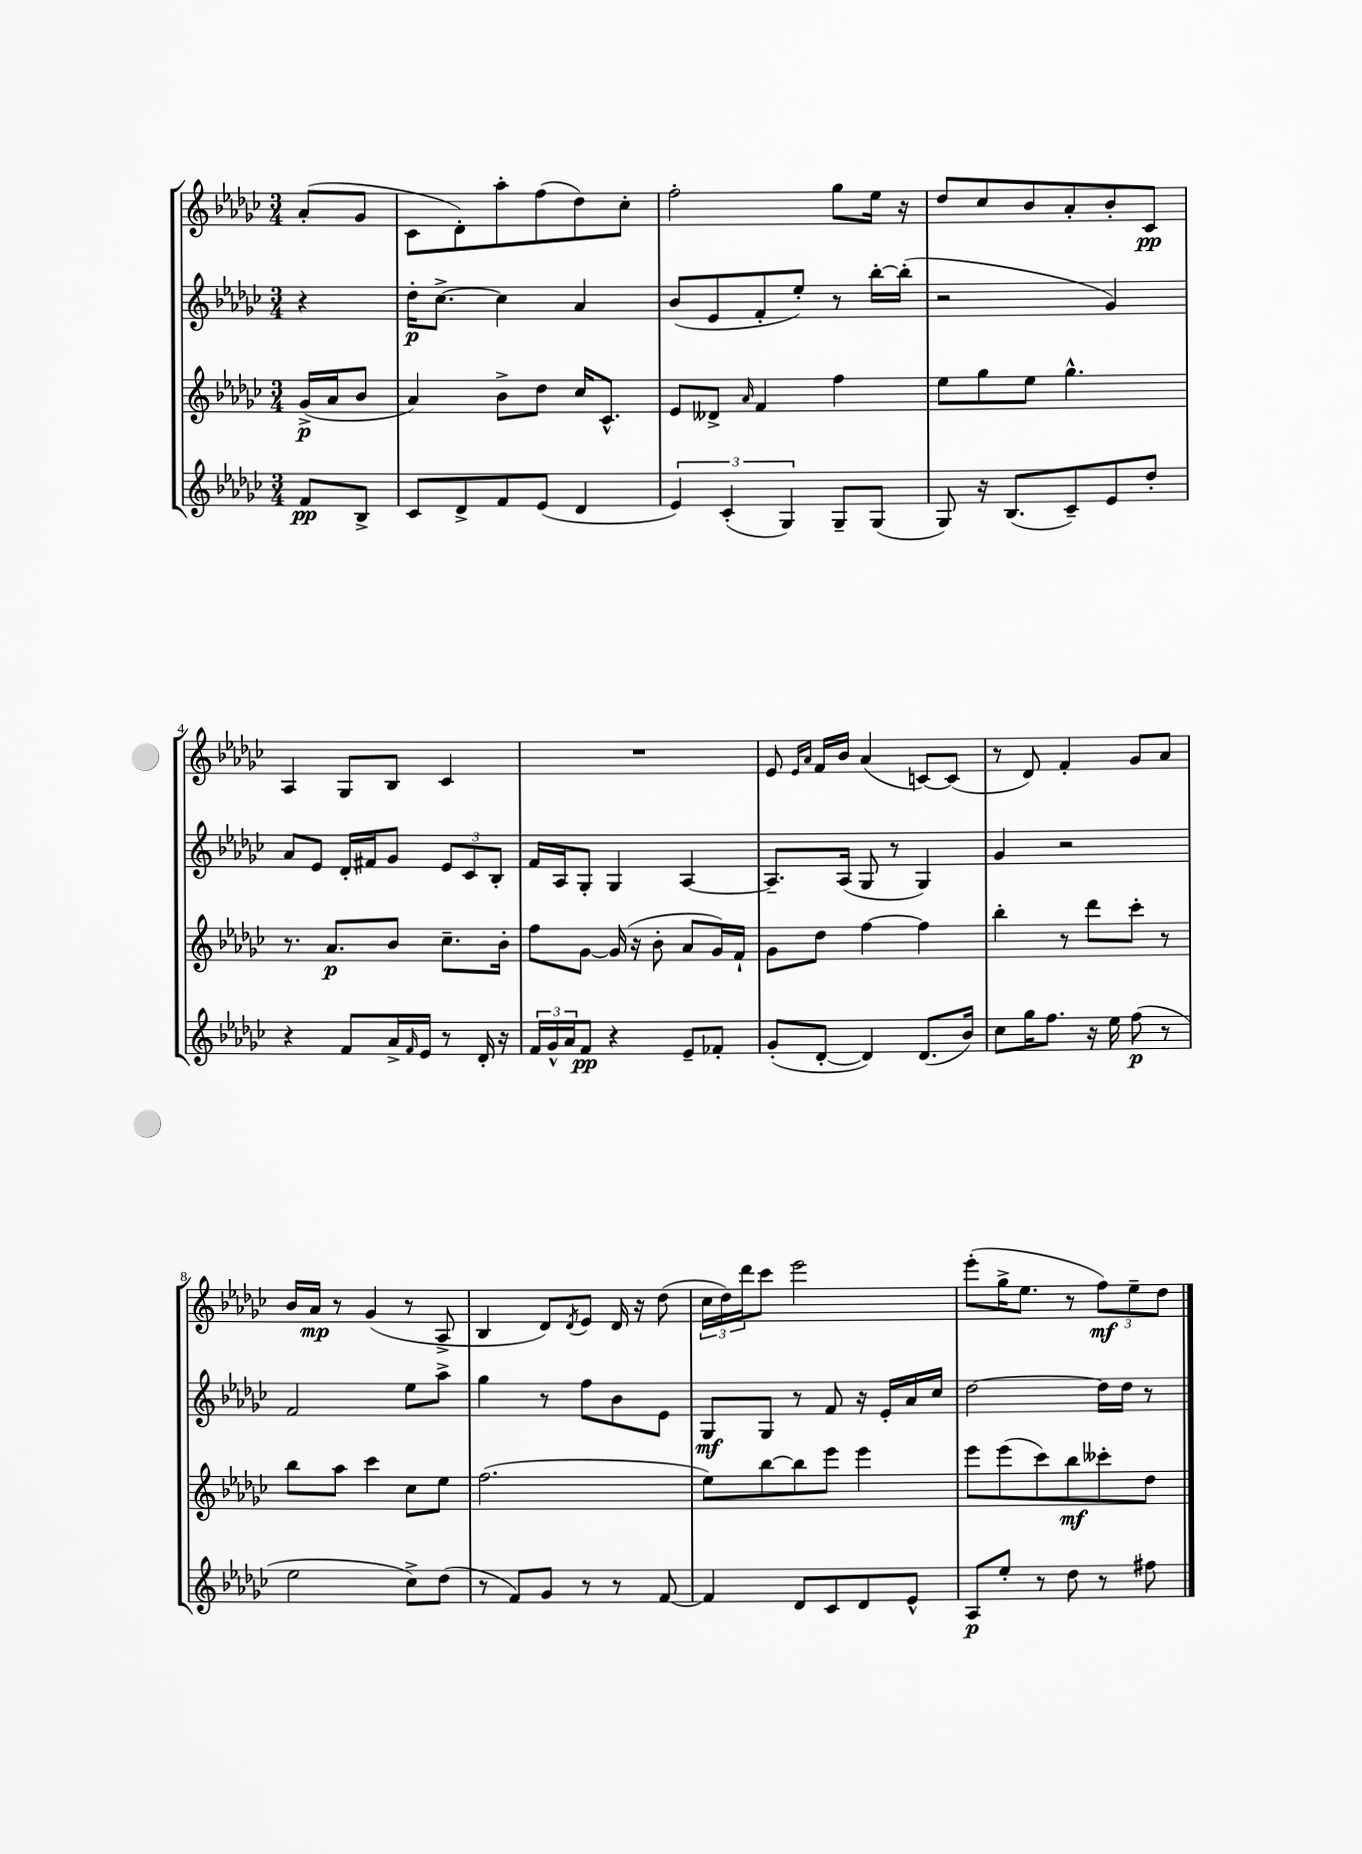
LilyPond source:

<<
\new StaffGroup <<
\new Staff = "s0" {
    \clef treble \key ges \major \numericTimeSignature \time 3/4 \partial 4
    aes'8-.( ges'8 |
    ces'8 des'8-.) aes''8-. f''8( des''8) ces''8-. |
    f''2-. ges''8 ees''16 r16 |
    des''8 ces''8 bes'8 aes'8-. bes'8-. ces'8\pp |
    aes4 ges8 bes8 ces'4 |
    R2. |
    ees'8 \grace { ees'16 aes'16 } f'16 bes'16 aes'4( c'8~) c'8( |
    r8 des'8) f'4-. ges'8 aes'8 |
    bes'16 aes'16\mp r8 ges'4( r8 aes8-> |
    bes4 des'8) \acciaccatura { des'8 } ees'8 des'16 r16 des''8( |
    \tuplet 3/2 { ces''16 des''16) des'''16 } ces'''8 ees'''2 |
    ees'''8-.( ges''16-> ees''8. r8 \tuplet 3/2 { f''8\mf) ees''8-- des''8 } \bar "|." |
}
\new Staff = "s1" {
    \clef treble \key ges \major \numericTimeSignature \time 3/4 \partial 4
    r4 |
    des''16-.\p ces''8.~-> ces''4 aes'4 |
    bes'8( ees'8 f'8-. ees''8-.) r8 bes''16~-. bes''16-.( |
    r2 ges'4) |
    aes'8 ees'8 des'16-. fis'16 ges'8 \tuplet 3/2 { ees'8 ces'8 bes8-. } |
    f'16 aes16 ges8-. ges4 aes4~ |
    aes8.-- aes16( ges8 r8 ges4) |
    ges'4 r2 |
    f'2 ees''8 aes''8-> |
    ges''4 r8 f''8 bes'8 ees'8 |
    ges8\mf ges8 r8 f'8 r16 ees'16-. aes'16 ces''16 |
    des''2~ des''16 des''16 r8 \bar "|." |
}
\new Staff = "s2" {
    \clef treble \key ges \major \numericTimeSignature \time 3/4 \partial 4
    ges'16->\p( aes'16 bes'8 |
    aes'4) bes'8-> des''8 ces''16 ces'8.-^ |
    ees'8 deses'8-> \grace { aes'16 } f'4 f''4 |
    ees''8 ges''8 ees''8 ges''4.-^ |
    r8. aes'8.\p bes'8 ces''8.-- bes'16-. |
    f''8 ges'8~ ges'16( r16 bes'8-. aes'8 ges'16) f'16-! |
    ges'8 des''8 f''4~ f''4 |
    bes''4-. r8 des'''8 ces'''8-. r8 |
    bes''8 aes''8 ces'''4 ces''8 ees''8 |
    f''2.( |
    ees''8) bes''8~ bes''8 ees'''8 ees'''4 |
    ees'''8 ees'''8( ces'''8) bes''8\mf ceses'''8-. des''8 \bar "|." |
}
\new Staff = "s3" {
    \clef treble \key ges \major \numericTimeSignature \time 3/4 \partial 4
    f'8\pp bes8-> |
    ces'8 des'8-> f'8 ees'8( des'4 |
    \tuplet 3/2 { ees'4) ces'4-.( ges4) } ges8-- ges8( |
    ges8) r16 bes8.( ces'8--) ees'8 des''8-. |
    r4 f'8 aes'16-> \grace { f'16 } ees'16 r8 des'16-. r16 |
    \tuplet 3/2 { f'16 ges'16-^ aes'16 } f'8\pp r4 ees'8-- fes'8-. |
    ges'8-.( des'8~-. des'4) des'8.( bes'16) |
    ces''8 ges''16 f''8. r16 ees''16 f''8\p( r8 |
    ees''2 ces''8->) des''8( |
    r8 f'8) ges'8 r8 r8 f'8~ |
    f'4 des'8 ces'8 des'8 ees'8-^ |
    aes8\p ees''8-. r8 des''8 r8 fis''8 \bar "|." |
}
>>
>>
